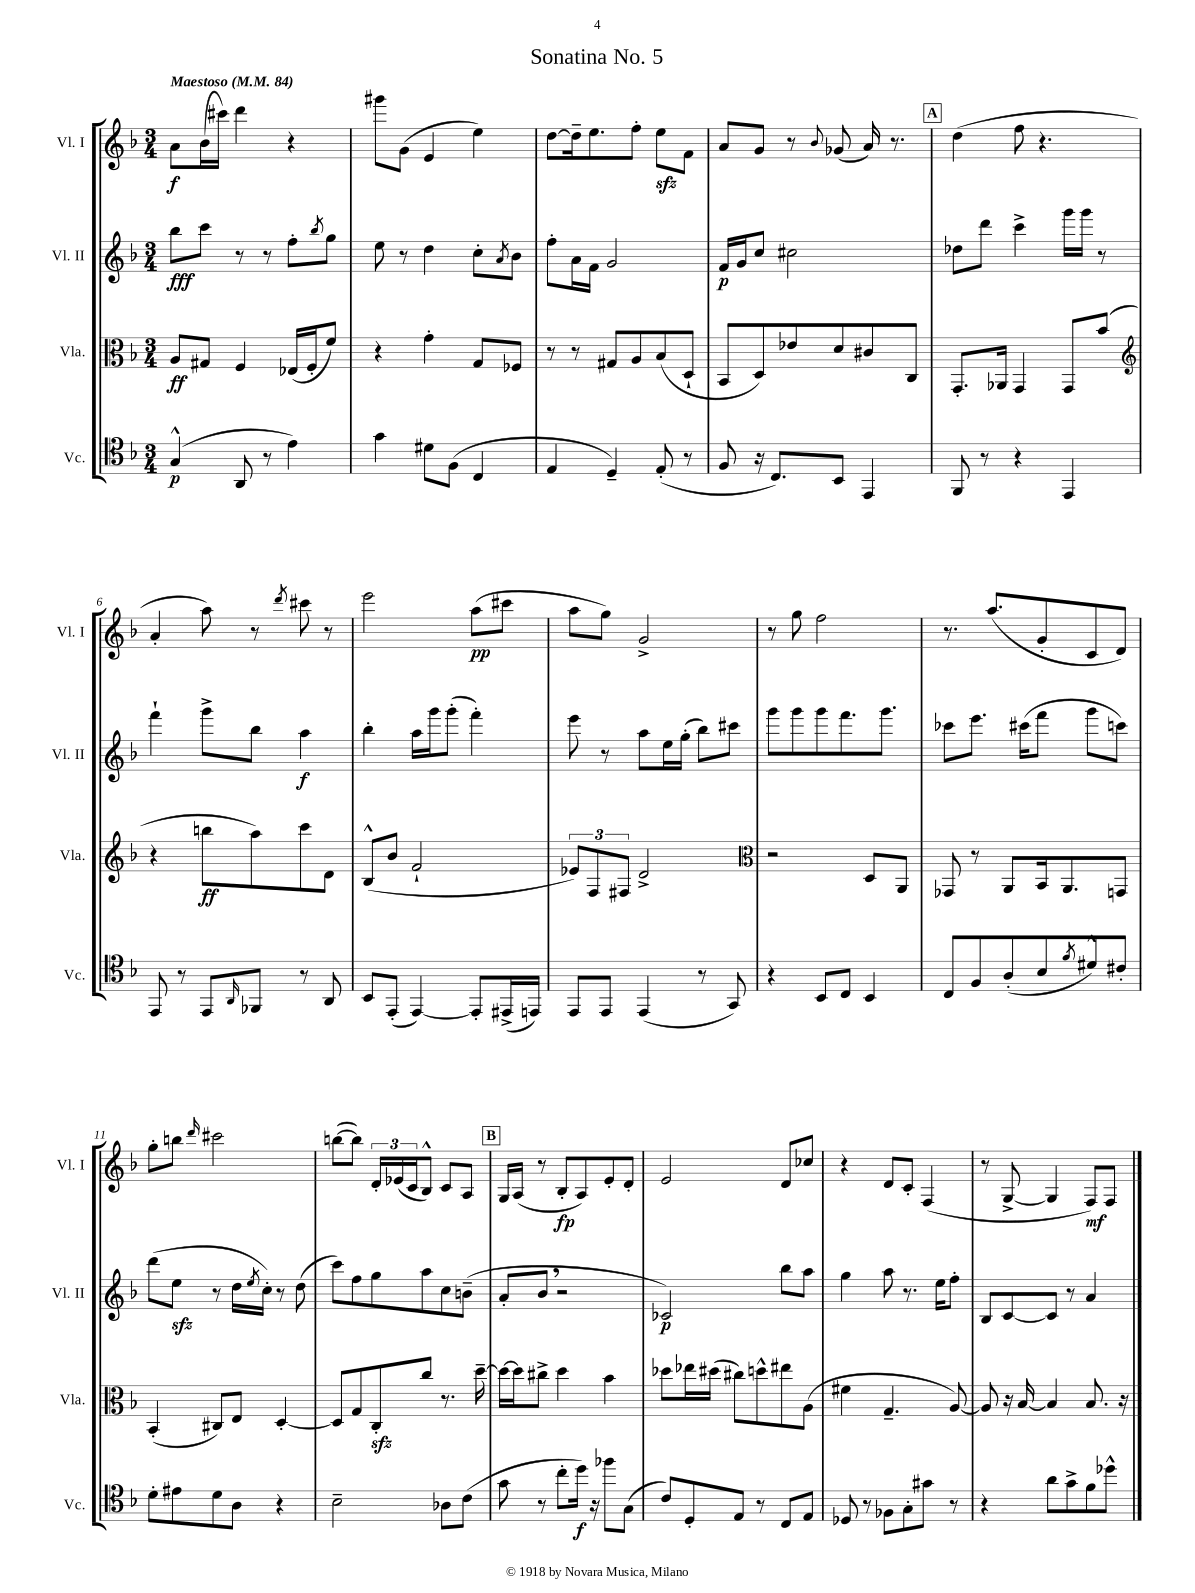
\header { title = "Sonatina No. 5" }
<<
\new StaffGroup <<
\new Staff = "s0" \with { instrumentName = "Vl. I" shortInstrumentName = "Vl. I" } {
    \clef treble \key f \major \numericTimeSignature \time 3/4 \tempo "Maestoso" 4 = 84
    a'8\f bes'16( cis'''16) d'''4 r4 |
    gis'''8 g'8( e'4 e''4) |
    d''8~ d''16-- e''8. f''8-. e''8\sfz f'8 |
    a'8 g'8 r8 \appoggiatura { bes'8 } ges'8( a'16) r8. |
    \mark \markup { \box "A" } d''4( f''8 r4. |
    a'4-. a''8) r8 \acciaccatura { d'''8 } cis'''8 r8 |
    e'''2 a''8\pp( cis'''8 |
    a''8 g''8) g'2-> |
    r8 g''8 f''2 |
    r8. a''8.( g'8-. c'8 d'8) |
    g''8-. b''8 \grace { d'''16 } cis'''2 |
    b''8~( b''8) \tuplet 3/2 { d'16-. ees'16( c'16 } bes8-^) c'8 a8 |
    \mark \markup { \box "B" } g16 a16( r8 bes8-.\fp a8) e'8-. d'8-. |
    e'2 d'8 ces''8 |
    r4 d'8 c'8-. f4( |
    r8 g8~-> g4 f8\mf) f8 \bar "|." |
}
\new Staff = "s1" \with { instrumentName = "Vl. II" shortInstrumentName = "Vl. II" } {
    \clef treble \key f \major \numericTimeSignature \time 3/4
    bes''8\fff c'''8 r8 r8 f''8-. \acciaccatura { bes''8 } g''8 |
    e''8 r8 d''4 c''8-. \acciaccatura { a'8 } bes'8 |
    f''8-. a'16 f'16 g'2 |
    f'16\p g'16 c''8 cis''2 |
    \mark \markup { \box "A" } des''8 d'''8 c'''4-> g'''16 g'''16 r8 |
    f'''4-! g'''8-> bes''8 a''4\f |
    bes''4-. a''16 g'''16 g'''8-.( f'''4-.) |
    e'''8 r8 a''8 e''16 g''16-.( bes''8) cis'''8 |
    g'''8 g'''8 g'''8 f'''8. g'''8. |
    ces'''8 e'''8. cis'''16( f'''8 g'''8 c'''8) |
    d'''8( e''8\sfz r8 d''16 \acciaccatura { e''8 } c''16-.) r8 d''8( |
    c'''8) f''8 g''8 a''8 c''8 b'8--( |
    \mark \markup { \box "B" } a'8-. bes'8 \breathe r2 |
    ces'2\p) bes''8 a''8 |
    g''4 a''8 r8. e''16 f''8-. |
    bes8 c'8~ c'8 r8 a'4 \bar "|." |
}
\new Staff = "s2" \with { instrumentName = "Vla." shortInstrumentName = "Vla." } {
    \clef alto \key f \major \numericTimeSignature \time 3/4
    a8\ff gis8 f4 ees16( f16-. f'8) |
    r4 g'4-. g8 fes8 |
    r8 r8 gis8 a8 bes8( d8-! |
    bes,8 d8) ees'8 d'8 cis'8 c8 |
    \mark \markup { \box "A" } g,8.-. aes,16 g,4 g,8 bes'8( |
    \clef treble r4 b''8\ff a''8) c'''8 d'8 |
    bes8-^( bes'8 f'2-! |
    \tuplet 3/2 { ees'8) f8 fis8 } d'2-> |
    \clef alto r2 d8 a,8 |
    ges,8 r8 a,8 bes,16 a,8. g,8 |
    bes,4-.( cis8) e8 d4~-. |
    d8 g8 c8-.\sfz c''8 r8. d''16~-- |
    \mark \markup { \box "B" } d''16~ d''16 cis''8-> d''4 bes'4 |
    des''8 ees''16 dis''16( cis''8) d''8-^ eis''8 a8( |
    fis'4 g4.-- a8~) |
    a8 r16 bes16~ bes4 bes8. r16 \bar "|." |
}
\new Staff = "s3" \with { instrumentName = "Vc." shortInstrumentName = "Vc." } {
    \clef tenor \key f \major \numericTimeSignature \time 3/4
    g4-^\p( a,8 r8 e'4) |
    g'4 dis'8 f8( c4 |
    e4 d4--) e8-.( r8 |
    f8 r16 c8.) bes,8 e,4 |
    \mark \markup { \box "A" } f,8 r8 r4 e,4 |
    e,8 r8 e,8 \grace { a,16 } fes,8 r8 a,8 |
    bes,8 e,8-.( e,4~) e,8-. eis,16->( e,16) |
    e,8 e,8 e,4( r8 g,8) |
    r4 bes,8 c8 bes,4 |
    c8 f8 a8-.( bes8 \acciaccatura { f'8 } dis'8-^) cis'8-. |
    d'8-. eis'8 d'8 a8 r4 |
    bes2-- aes8 c'8( |
    \mark \markup { \box "B" } g'8 r8 c''8-. d''16\f) r16 fes''8 g8( |
    c'8) d8-. e8 r8 c8 e8 |
    des8 r8 fes8 g8-. gis'8 r8 |
    r4 a'8 g'8-> f'8 des''8-^ \bar "|." |
}
>>
>>
